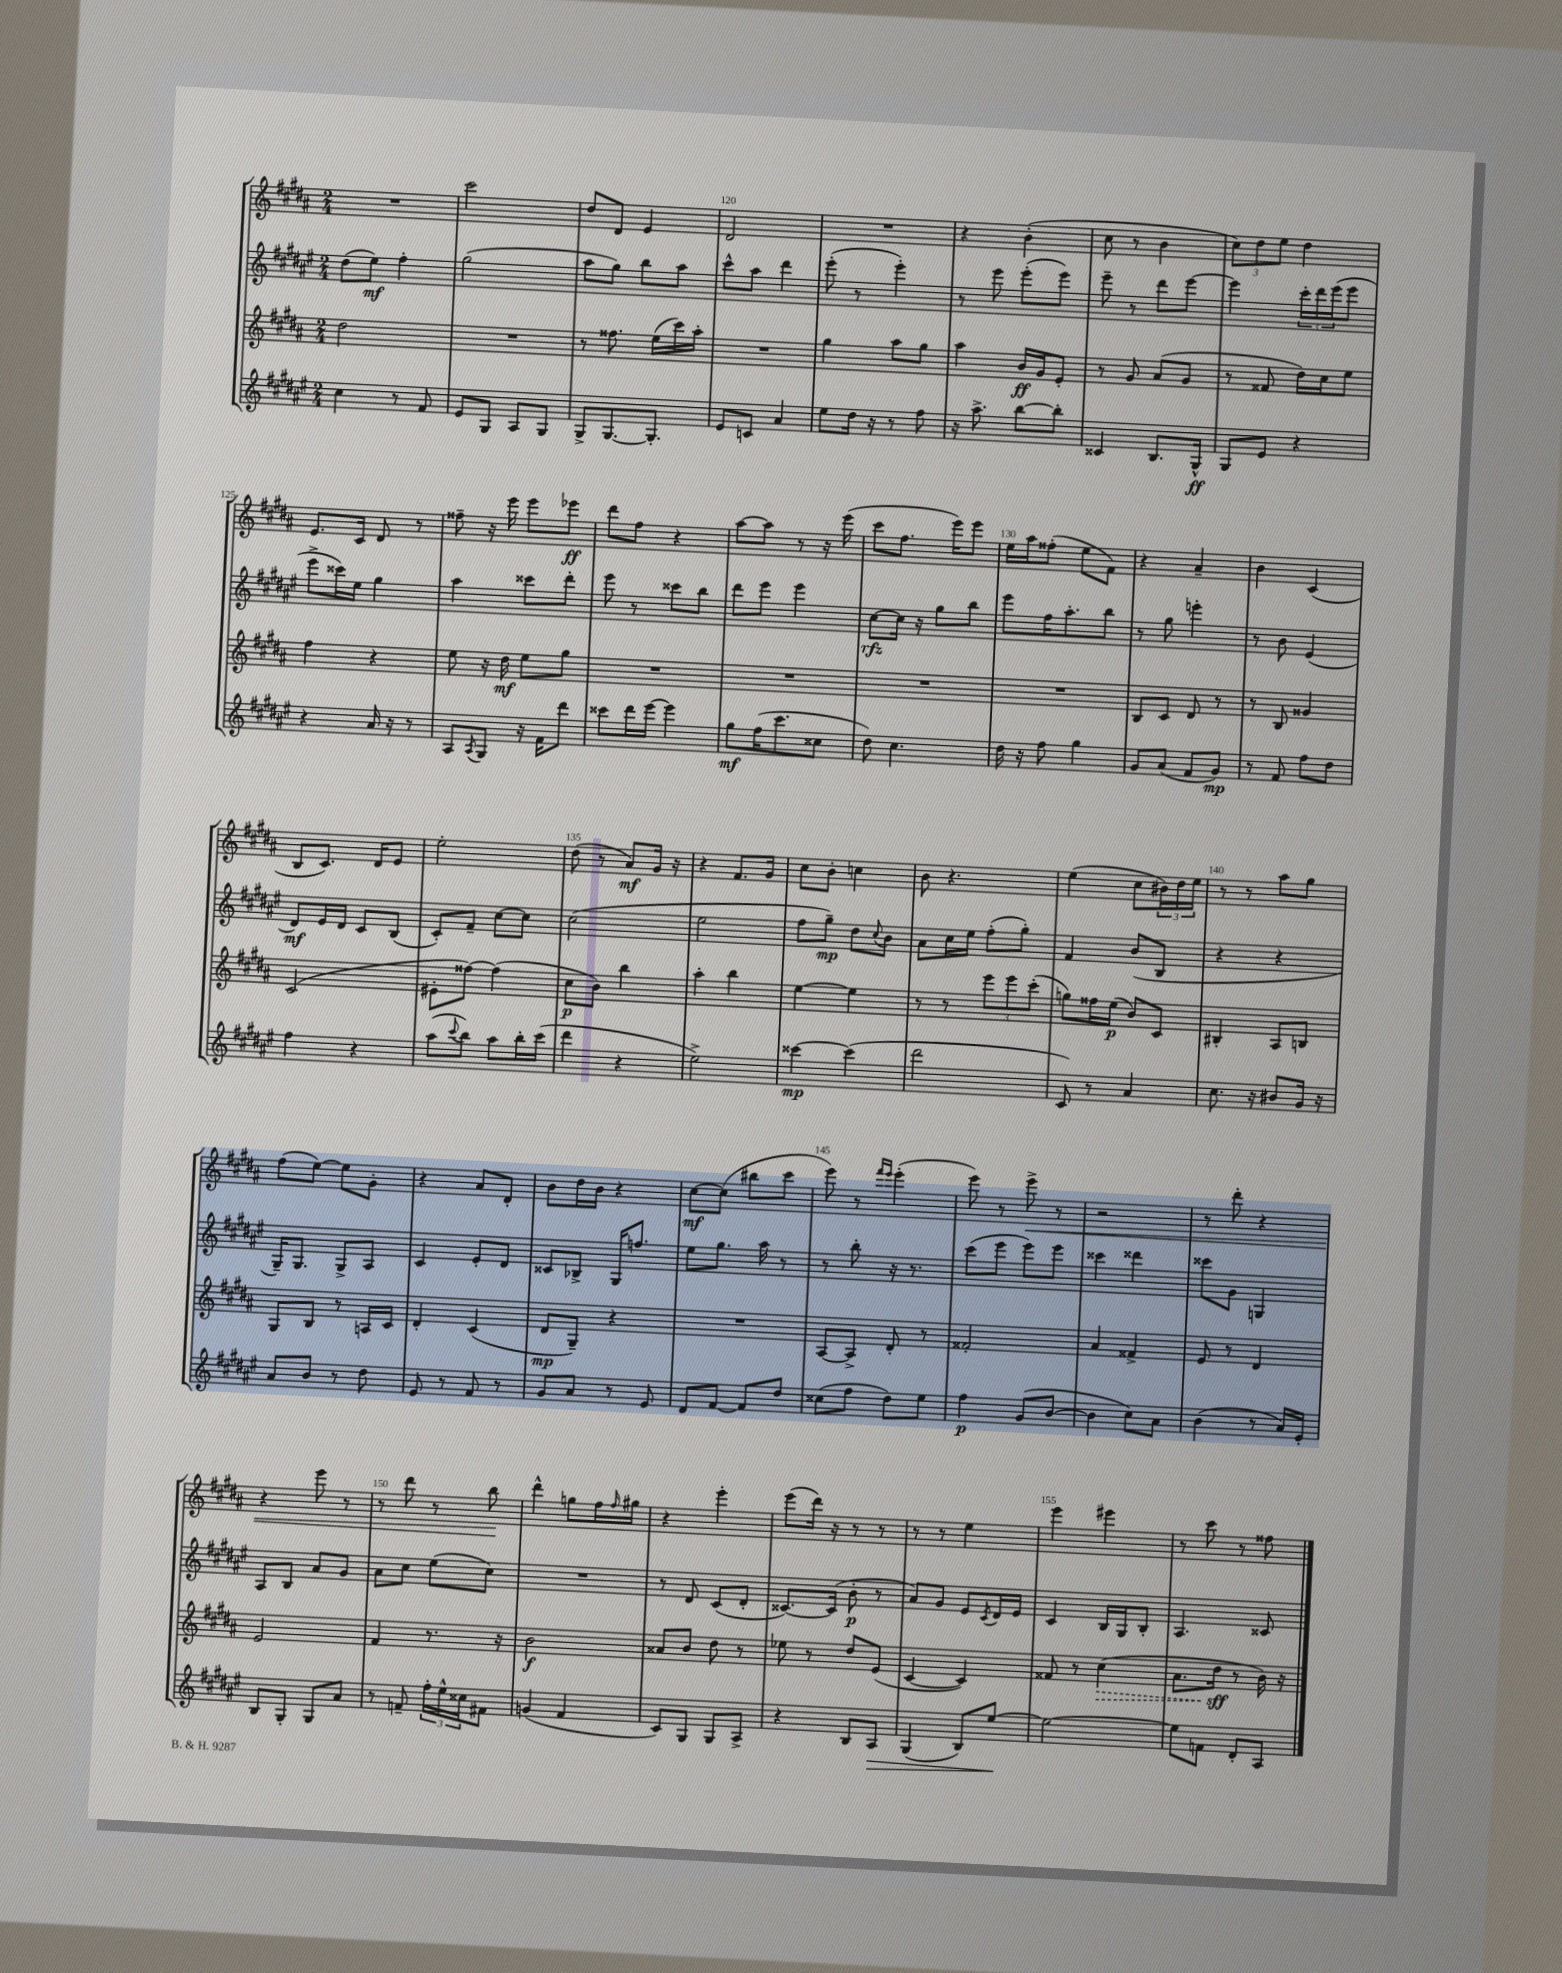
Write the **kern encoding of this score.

**kern	**kern	**kern	**kern
*staff4	*staff3	*staff2	*staff1
*clefG2	*clefG2	*clefG2	*clefG2
*k[f#c#g#d#a#e#]	*k[f#c#g#d#a#]	*k[f#c#g#d#a#e#]	*k[f#c#g#d#a#]
*M2/4	*M2/4	*M2/4	*M2/4
4cc#	2dd#	(8dd#	2r
.	.	8ee#)	.
8r	.	4ff#'	.
8f#	.	.	.
=	=	=	=
8e#	2r	(2gg#	2ccc#
8G#	.	.	.
8A#	.	.	.
8G#	.	.	.
=	=	=	=
8G#^	8r	8aa#	8dd#
[8.G#	8.ff##	8gg#)	8d#
.	.	8bb	4e
8.G#']	(16ee	.	.
.	16ccc#)	8aa#	.
.	16aa#'	.	.
=	=	=	=
8e#	2r	8ccc#^^	2d#
8c	.	8aa#	.
4a#	.	4ddd#	.
=	=	=	=
8ee#	4gg#	(8eee#'	2r
16dd#	.	8r	.
16r	.	.	.
8r	8aa#	4eee#')	.
8ff#	8gg#	.	.
=	=	=	=
16r	4aa#	8r	4r
8.aa#^	.	.	.
.	.	8eee#	.
[8bb	16b	(8eee#'	(4b'
.	16g#	.	.
8bb']	8e'	8eee#)	.
=	=	=	=
4c##	8r	8eee#~	8cc#
.	8g#	8r	8r
8.B	(8a#	8ddd#	4b
.	8g#	[8eee#	.
16G#^^	.	.	.
=	=	=	=
8G#	8r	4eee#]	12cc#)
.	.	.	12dd#
8e#	8f##	.	.
.	.	.	12ee
4r	16dd#)	24ccc#'	4dd#
.	.	24ddd#	.
.	16cc#	.	.
.	.	(24eee#	.
.	8ee	8eee#	.
=	=	=	=
4r	4ff#	8eee#^	8.e
.	.	16ccc##)	.
.	.	16ee#	16c#
16a#	4r	4gg#	8d#
16r	.	.	.
8r	.	.	8r
=	=	=	=
8A#	8ee	4aa#	8ff##~
8qA#	.	.	.
8G#	16r	.	16r
.	16dd#	.	16eee
16r	8ee	8ccc##	8eee
16f#	.	.	.
8ddd#	8gg#	8ddd#'	8eee-
=	=	=	=
8ccc##	2r	8eee#	8ddd#
16ddd#	.	8r	8ff#
[16eee#	.	.	.
4eee#]	.	8ccc##	4r
.	.	8bb	.
=	=	=	=
8gg#	2r	8ddd#	[8aa#
(16ff#	.	8eee#	8aa#]
8.ccc#	.	.	.
.	.	4eee#	8r
8cc##	.	.	16r
.	.	.	(16eee
=	=	=	=
8dd#)	2r	[8cc#	8ccc#
4.cc#	.	16cc#]	8.ff#
.	.	16r	.
.	.	8gg#	.
.	.	.	16eee)
.	.	8bb	8eee
=	=	=	=
16dd#	2r	8eee#	16ee
16r	.	.	16aa#
8ff#	.	16ff#	(8ff##'
.	.	8.aa#'	.
4gg#	.	.	8ee
.	.	8bb	8f#)
=	=	=	=
8g#	8B	8r	4r
(8a#	8c#	8gg#	.
8f#	8d#	4eee'	4a#~
8g#)	8r	.	.
=	=	=	=
8r	8r	8r	4b
8f#	8B	8b	.
8ff#	4g##	(4e#	(4c#
8dd#	.	.	.
=	=	=	=
4ff#	(2c#	8d#)	8B
.	.	16e#	8.c#)
.	.	16d#	.
4r	.	8c#	.
.	.	.	16d#
.	.	(8B	8e
=	=	=	=
(8aa#	8e#'	8c#')	2ee'
8qqccc#	.	.	.
8bb)	[8ff##)	8f#~	.
8aa#	(4ff##]	[8cc#	.
16bb'	.	8cc#]	.
(16ccc#	.	.	.
=	=	=	=
4ddd#	8cc#	(2cc#	(8dd#
.	8b)	.	8r
4r	4bb	.	8a#)
.	.	.	16g#
.	.	.	16r
=	=	=	=
2ee#^)	4aa#'	2ee#	4r
.	4bb	.	8.f#
.	.	.	16g#
=	=	=	=
[4ccc##	[4ee	8ff#	8cc#
.	.	8gg#~)	8b'
(4ccc##]	4ee]	8dd#	4cc
.	.	8qqcc#	.
.	.	8b	.
=	=	=	=
2ddd#	8r	8a#	8b
.	8r	16cc#	4.r
.	.	16ee#	.
.	12eee	(8ff#'	.
.	12eee	.	.
.	.	8gg#')	.
.	(12ccc#'	.	.
=	=	=	=
8c#)	8gg)	4f#	(4ee
8r	16ff##	.	.
.	(16ee	.	.
4a#	8b)	(8b	8cc#
.	8c#	8B	24b#)
.	.	.	24dd#
.	.	.	24ee
=	=	=	=
8.cc#	4B#'	4r	8r
.	.	.	8r
16r	.	.	.
8b#	8A#	4r	8aa#
16g#	8B	.	8gg#
16r	.	.	.
=	=	=	=
8a#	8G#	16G#~)	(8ff#
.	.	8.G#	.
8b	8B	.	[8ee)
8r	8r	8G#^	8ee]
8dd#	16A	8A#	8g#'
.	16c#	.	.
=	=	=	=
8e#	4d#'	4c#	4r
8r	.	.	.
8f#	(4c#	8e#'	8a#
8r	.	8d#	8d#'
=	=	=	=
8g#	8d#	8c##	8b
8a#	8G#~)	8B-^	16dd#
.	.	.	16b
8r	4r	16G#	4r
.	.	8.ff	.
8e#	.	.	.
=	=	=	=
8d#	2r	8ee#	[8cc#
[8f#	.	8.gg#	(8cc#]
8f#]	.	.	8bb#
.	.	16aa#	.
8dd#	.	8r	8ccc#
=	=	=	=
(8cc##	[8A#	8r	8eee)
8ff#	8A#^]	8bb'	8r
.	.	.	16qqfff#
.	.	.	16qqeee
8dd#)	8d#'	16r	(4eee'
.	.	8.r	.
8ee#	8r	.	.
=	=	=	=
4ff#	2f##'	(8ccc#	8eee)
.	.	8eee#	8r
(8g#	.	8eee#)	8eee^
[8b	.	8eee#	8r
=	=	=	=
4b]	4a#	4ccc##	2r
8cc#)	4f##^	4ddd##	.
8a#	.	.	.
=	=	=	=
(4b	8e	8ccc##	8r
.	8r	8g#	8ddd#'
8r	4d#	4G	4r
16a#)	.	.	.
16e#'	.	.	.
=	=	=	=
8B	2e	8A#	4r
8G#'	.	8B	.
8G#	.	8a#	8eee
8a#	.	8g#	8r
=	=	=	=
8r	4f#	8a#	8r
8f~	.	8cc#	8ddd#
24ff#'	8.r	(8ee#	8r
24ee#^^	.	.	.
24cc##	.	.	.
8f#	.	8cc#)	8bb
.	16r	.	.
=	=	=	=
(4g	2b	2r	4ddd#^^
4f#	.	.	8gg
.	.	.	16ff#
.	.	.	16qqff#
.	.	.	16gg#
=	=	=	=
8c#)	8a##	8r	4r
8G#	8b	8d#	.
8G#	8dd#	(8c#	4eee'
8A#^	8r	8d#'	.
=	=	=	=
4r	8ee-	[8.c##)	(8eee
.	8r	.	16ddd#)
.	.	(16c##]	16r
8B	8dd#	8b'	8r
8A#	(8e	8r	8r
=	=	=	=
(4G#	[4c#	8a#)	8r
.	.	8g#	8r
8B)	4c#])	8e#	4ee
.	.	8qc#	.
[8ee#	.	16d#	.
.	.	16e#	.
=	=	=	=
2ee#_	8f##	4c#	4eee
.	8r	.	.
.	(4cc#	16B	4eee#
.	.	16G#	.
.	.	8B'	.
=	=	=	=
8ee#]	8.a#	4.A#	8r
8f	.	.	8ccc#
.	16dd#	.	.
8d#'	8r	.	8r
8A#	16b)	8c##	8ff##
.	16r	.	.
==	==	==	==
*-	*-	*-	*-
